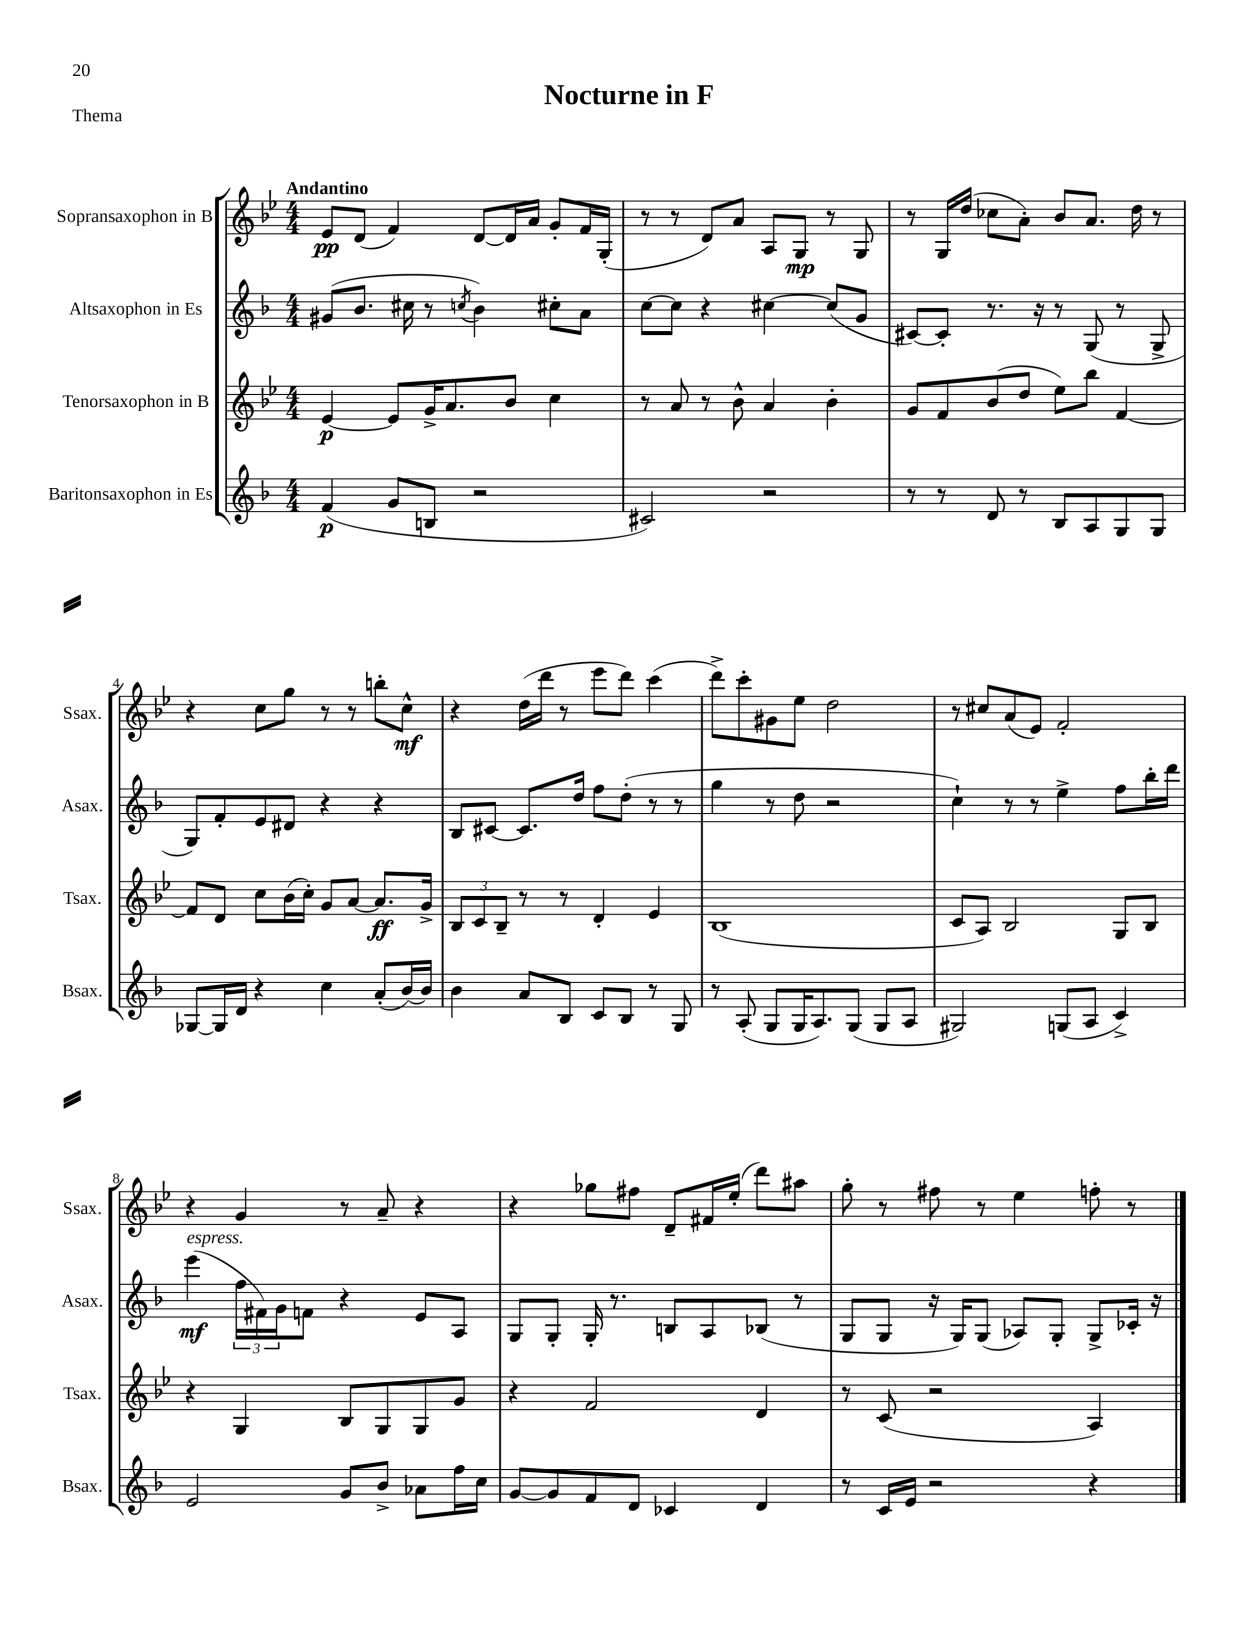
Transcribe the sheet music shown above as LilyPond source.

\header { title = "Nocturne in F" piece = "Thema" }
<<
\new StaffGroup <<
\new Staff = "s0" \with { instrumentName = "Sopransaxophon in B" shortInstrumentName = "Ssax." } {
    \clef treble \key bes \major \numericTimeSignature \time 4/4 \tempo "Andantino"
    ees'8\pp d'8( f'4) d'8~ d'16 a'16 g'8-. f'16 g16-.( |
    r8 r8 d'8) a'8 a8 g8\mp r8 g8 |
    r8 g16 d''16( ces''8 a'8-.) bes'8 a'8. d''16 r8 |
    r4 c''8 g''8 r8 r8 b''8-. c''8-^\mf |
    r4 d''16( d'''16 r8 ees'''8 d'''8) c'''4( |
    d'''8->) c'''8-. gis'8 ees''8 d''2 |
    r8 cis''8 a'8( ees'8) f'2-. |
    r4 g'4 r8 a'8-- r4 |
    r4 ges''8 fis''8 d'8-- fis'16 ees''16-.( d'''8) ais''8 |
    g''8-. r8 fis''8 r8 ees''4 f''8-. r8 \bar "|." |
}
\new Staff = "s1" \with { instrumentName = "Altsaxophon in Es" shortInstrumentName = "Asax." } {
    \clef treble \key f \major \numericTimeSignature \time 4/4
    gis'8( bes'8. cis''16 r8 \acciaccatura { c''8 } bes'4) cis''8-. a'8 |
    c''8~ c''8 r4 cis''4~ cis''8( g'8 |
    cis'8~) cis'8-. r8. r16 r8 g8( r8 g8-> |
    g8) f'8-. e'8 dis'8 r4 r4 |
    bes8 cis'8~ cis'8. d''16 f''8 d''8-.( r8 r8 |
    g''4 r8 d''8 r2 |
    c''4-!) r8 r8 e''4-> f''8 bes''16-. d'''16 |
    e'''4\mf^\markup { \italic "espress." }( \tuplet 3/2 { f''16 fis'16) g'16 } f'8 r4 e'8 a8 |
    g8 g8-. g16-. r8. b8 a8 bes8( r8 |
    g8 g8 r16 g16) g8( aes8) g8-. g8-> ces'16-. r16 \bar "|." |
}
\new Staff = "s2" \with { instrumentName = "Tenorsaxophon in B" shortInstrumentName = "Tsax." } {
    \clef treble \key bes \major \numericTimeSignature \time 4/4
    ees'4~\p ees'8 g'16-> a'8. bes'8 c''4 |
    r8 a'8 r8 bes'8-^ a'4 bes'4-. |
    g'8 f'8 bes'8( d''8 ees''8) bes''8 f'4~ |
    f'8 d'8 c''8 bes'16( c''16-.) g'8 a'8~ a'8.\ff g'16-> |
    \tuplet 3/2 { bes8 c'8 bes8-- } r8 r8 d'4-. ees'4 |
    bes1( |
    c'8 a8) bes2 g8 bes8 |
    r4 g4 bes8 g8 g8 g'8 |
    r4 f'2 d'4 |
    r8 c'8( r2 a4) \bar "|." |
}
\new Staff = "s3" \with { instrumentName = "Baritonsaxophon in Es" shortInstrumentName = "Bsax." } {
    \clef treble \key f \major \numericTimeSignature \time 4/4
    f'4\p( g'8 b8 r2 |
    cis'2) r2 |
    r8 r8 d'8 r8 bes8 a8 g8 g8 |
    ges8~ ges16 d'16 r4 c''4 a'8-.( bes'16~) bes'16 |
    bes'4 a'8 bes8 c'8 bes8 r8 g8 |
    r8 a8-.( g8 g16 a8.) g8( g8 a8 |
    gis2) g8( a8 c'4->) |
    e'2 g'8 bes'8-> aes'8 f''16 c''16 |
    g'8~ g'8 f'8 d'8 ces'4 d'4 |
    r8 c'16 e'16 r2 r4 \bar "|." |
}
>>
>>
